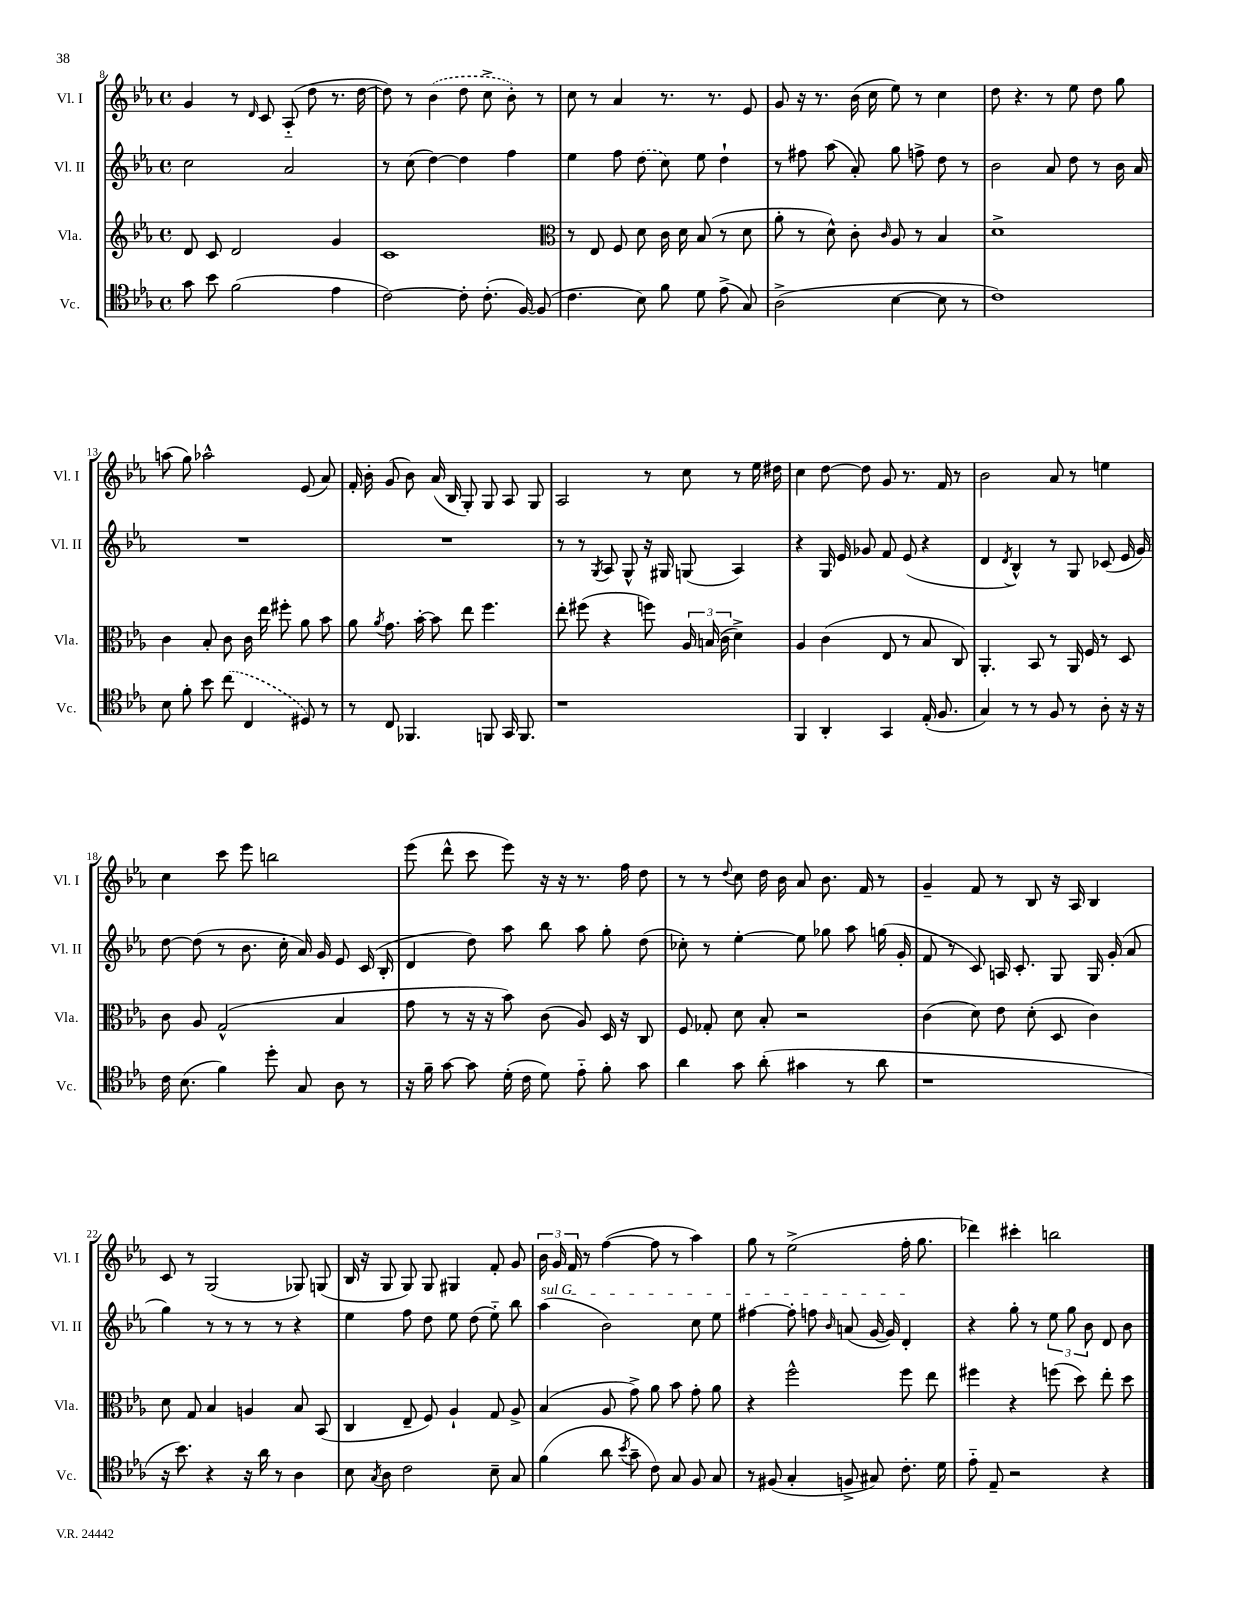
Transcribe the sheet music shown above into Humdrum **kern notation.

**kern	**kern	**kern	**kern
*part4	*part3	*part2	*part1
*staff4	*staff3	*staff2	*staff1
*I"Vc.	*I"Vla.	*I"Vl. II	*I"Vl. I
*I'Vc.	*I'Vla.	*I'Vl. II	*I'Vl. I
*clefC4	*clefG2	*clefG2	*clefG2
*k[b-e-a-]	*k[b-e-a-]	*k[b-e-a-]	*k[b-e-a-]
*M4/4	*M4/4	*M4/4	*M4/4
*met(c)	*met(c)	*met(c)	*met(c)
=8	=8	=8	=8
8g\	8d/	2cc\	4g/
8b-\	8c/	.	.
(2f\	2d/	.	8r
.	.	.	16qqd/
.	.	.	8c/
.	.	2a-/	(8A-/
.	.	.	8dd\
4e-\	4g/	.	8.r
.	.	.	[16dd\
=9	=9	=9	=9
[2c\)	1c	8r	8dd\])
.	.	(8cc\	8r
.	.	[4dd\)	(4b-\
8c'\]	.	4dd\]	8dd\
(8.c'\	.	.	8cc^\
.	.	4ff\	8b-'\)
[16F/)	.	.	.
(8F/]	.	.	8r
=10	=10	=10	=10
*	*clefC3	*	*
4.c\	8r	4ee-\	8cc\
.	8E-/	.	8r
.	8F/	8ff\	4a-/
8B-\)	8d\	(8dd\	.
8f\	16c\	8cc\)	8.r
.	16d\	.	.
8d\	(8B-/	8ee-\	.
.	.	.	8.r
(8e-^\	8r	4dd`\	.
8G/)	8d\	.	8e-/
=11	=11	=11	=11
(2A-^\	8a-'\	8r	8g/
.	8r	8ff#X\	16r
.	.	.	8.r
.	8d^^\)	(8aa-\	.
.	8c'\	8a-'/)	(16b-\
.	.	.	16cc\
.	16qqc/	.	.
[4B-\	8A-/	8gg\	8ee-\)
.	8r	8ffn^\	8r
8B-\]	4B-/	8dd\	4cc\
8r	.	8r	.
=12	=12	=12	=12
1c)	1d^	2b-\	8dd\
.	.	.	4.r
.	.	8a-/	8r
.	.	8dd\	8ee-\
.	.	8r	8dd\
.	.	16b-\	8gg\
.	.	16a-/	.
!!LO:LB:g=z
=13	=13	=13	=13
8B-\	4c\	1r	(8aan\
8f'\	.	.	8gg\)
8b-\	8B-'/	.	2aa-X^^\
(8cc\	8c\	.	.
4C/	16c\	.	.
.	16ee-\	.	.
.	8ff#X'\	.	.
8D#X/)	8a-\	.	(8e-/
8r	8b-\	.	8a-/)
=14	=14	=14	=14
8r	8a-\	1r	16f'/
.	.	.	16b-'\
.	8qa-/	.	.
8C/	8.g\	.	(8g/
4.FF-X/	.	.	8b-\)
.	[16b-'\	.	.
.	8b-\]	.	(16a-/
.	.	.	16B-/
.	8ee-\	.	8G'/)
8FFn/	4.ff\	.	8G/
16GG/	.	.	8A-/
8.FF/	.	.	.
.	.	.	8G/
=15	=15	=15	=15
1r	8ee-'\	8r	2A-/
.	(8ff#X\	8r	.
.	.	8qG/	.
.	4r	8A-/	.
.	.	8G^^/	.
.	8ffn\)	16r	8r
.	.	16G#X/	.
.	24A-/	(8Gn/	8cc\
.	(24Bn/	.	.
.	24c\	.	.
.	4d^\)	4A-/)	8r
.	.	.	16ee-\
.	.	.	16dd#X\
=16	=16	=16	=16
4FF/	4A-/	4r	4cc\
4AA-'/	(4c\	16G/	[8dd\
.	.	16e-/	.
.	.	8g-X/	8dd\]
4GG/	8E-/	8f/	8g/
.	8r	(8e-/	8.r
(16E-'/	8B-/	4r	.
8.F/	.	.	16f/
.	8C/)	.	8r
=17	=17	=17	=17
4G/)	4.AA-'/	4d/	2b-\
.	.	8qd/	.
8r	.	4B-^^/)	.
8r	8BB-/	.	.
8F/	8r	8r	8a-/
8r	16AA-/	8G/	8r
.	16F/	.	.
8A-'\	8r	(8c-X/	4een\
16r	8D/	16e-/	.
16r	.	16g/)	.
!!LO:LB:g=z
=18	=18	=18	=18
16c\	8c\	[8dd\	4cc\
(8.B-\	.	.	.
.	8A-/	(8dd\]	.
4f\)	(2G^^/	8r	8ccc\
.	.	8.b-\	8eee-\
8dd'\	.	.	2bbn\
.	.	16cc'\	.
8G/	.	16a-/)	.
.	.	16g/	.
8A-\	4B-/	8e-/	.
8r	.	(16c/	.
.	.	16B-'/	.
=19	=19	=19	=19
16r	8g\	4d/	(8eee-\
16f~\	.	.	.
[8g\	8r	.	8ddd^^\
8g\]	16r	8dd\)	8ccc\
.	16r	.	.
(16d'\	8b-\)	8aa-\	8eee-\)
16c\	.	.	.
8d\)	(8c\	8bb-\	16r
.	.	.	16r
8e-\	8A-/)	8aa-\	8.r
8f'\	16D/	8gg'\	.
.	16r	.	16ff\
8g\	8C/	(8dd\	8dd\
=20	=20	=20	=20
4a-\	8F/	8cc-X'\)	8r
.	8G-X'/	8r	8r
.	.	.	8qqdd/
8g\	8d\	[4ee-'\	8cc\
(8a-'\	8B-'/	.	16dd\
.	.	.	16b-\
4g#X\	2r	8ee-\]	8a-/
.	.	8gg-X\	8.b-\
8r	.	8aa-\	.
.	.	.	16f/
8a-\	.	(16ggn\	8r
.	.	16g'/	.
=21	=21	=21	=21
1r	(4c\	8f/	4g~/
.	.	8r	.
.	8d\)	8c/)	8f/
.	8e-\	16An/	8r
.	.	8.c'/	.
.	(8d'\	.	8B-/
.	8D/	8G/	16r
.	.	.	16A-/
.	4c\)	16G/	4B-/
.	.	(16g'/	.
.	.	8a-/	.
!!LO:LB:g=z
=22	=22	=22	=22
16r	8d\	4gg\)	8c/
8.b-\)	.	.	.
.	8G/	.	8r
4r	4B-/	8r	(2G/
.	.	8r	.
16r	4An/	8r	.
16a-\	.	.	.
8r	.	8r	.
4A-\	8B-/	4r	8G-X/)
.	(8BB-/	.	(8Gn/
=23	=23	=23	=23
8B-\	4C/	4ee-\	16B-/
.	.	.	16r
8qG/	.	.	.
8A-\	.	.	8G/
2c\	8E-~/	8ff\	8G/)
.	8F/)	8dd\	8G/
.	4A-`/	8ee-\	4G#X/
.	.	(8dd\	.
8B-~\	8G/	8ee-\)	8f'/
8G/	8A-^/	8bb-\	8g/
=24	=24	=24	=24
!	!	!LO:TX:a:i:t=sul G	!
(4f\	(4B-/	(4aa-\	24b-\
.	.	.	24g/
.	.	.	24f/
.	.	.	8r
8a-\	8A-/	2b-\)	([4ff\
8qb-/	.	.	.
8g~\	8g^\)	.	.
8c\)	8a-\	.	8ff\]
8G/	8b-\	.	8r
8F/	8g'\	8cc\	4aa-\)
8G/	8a-\	8ee-\	.
=25	=25	=25	=25
8r	4r	[4ff#X\	8gg\
(8F#X/	.	.	8r
4G'/	2ff^^\	8ff#'\]	(2ee-^\
.	.	8ffn\	.
.	.	16qqb-/	.
8Fn^/	.	(8an/	.
8G#X/)	.	[16g/	.
.	.	16g/])	.
8.c'\	8ff\	4d'/	16ff'\
.	.	.	8.gg\
.	8ee-\	.	.
16d\	.	.	.
=26	=26	=26	=26
8e-\	4ff#X\	4r	4ddd-X\)
8E-~/	.	.	.
2r	4r	8gg'\	4ccc#X'\
.	.	8r	.
.	(8ffn\	12ee-\	2bbn\
.	.	12gg\	.
.	8dd\)	.	.
.	.	12b-\	.
4r	8ee-'\	8d/	.
.	8dd\	8b-\	.
==	==	==	==
*-	*-	*-	*-
